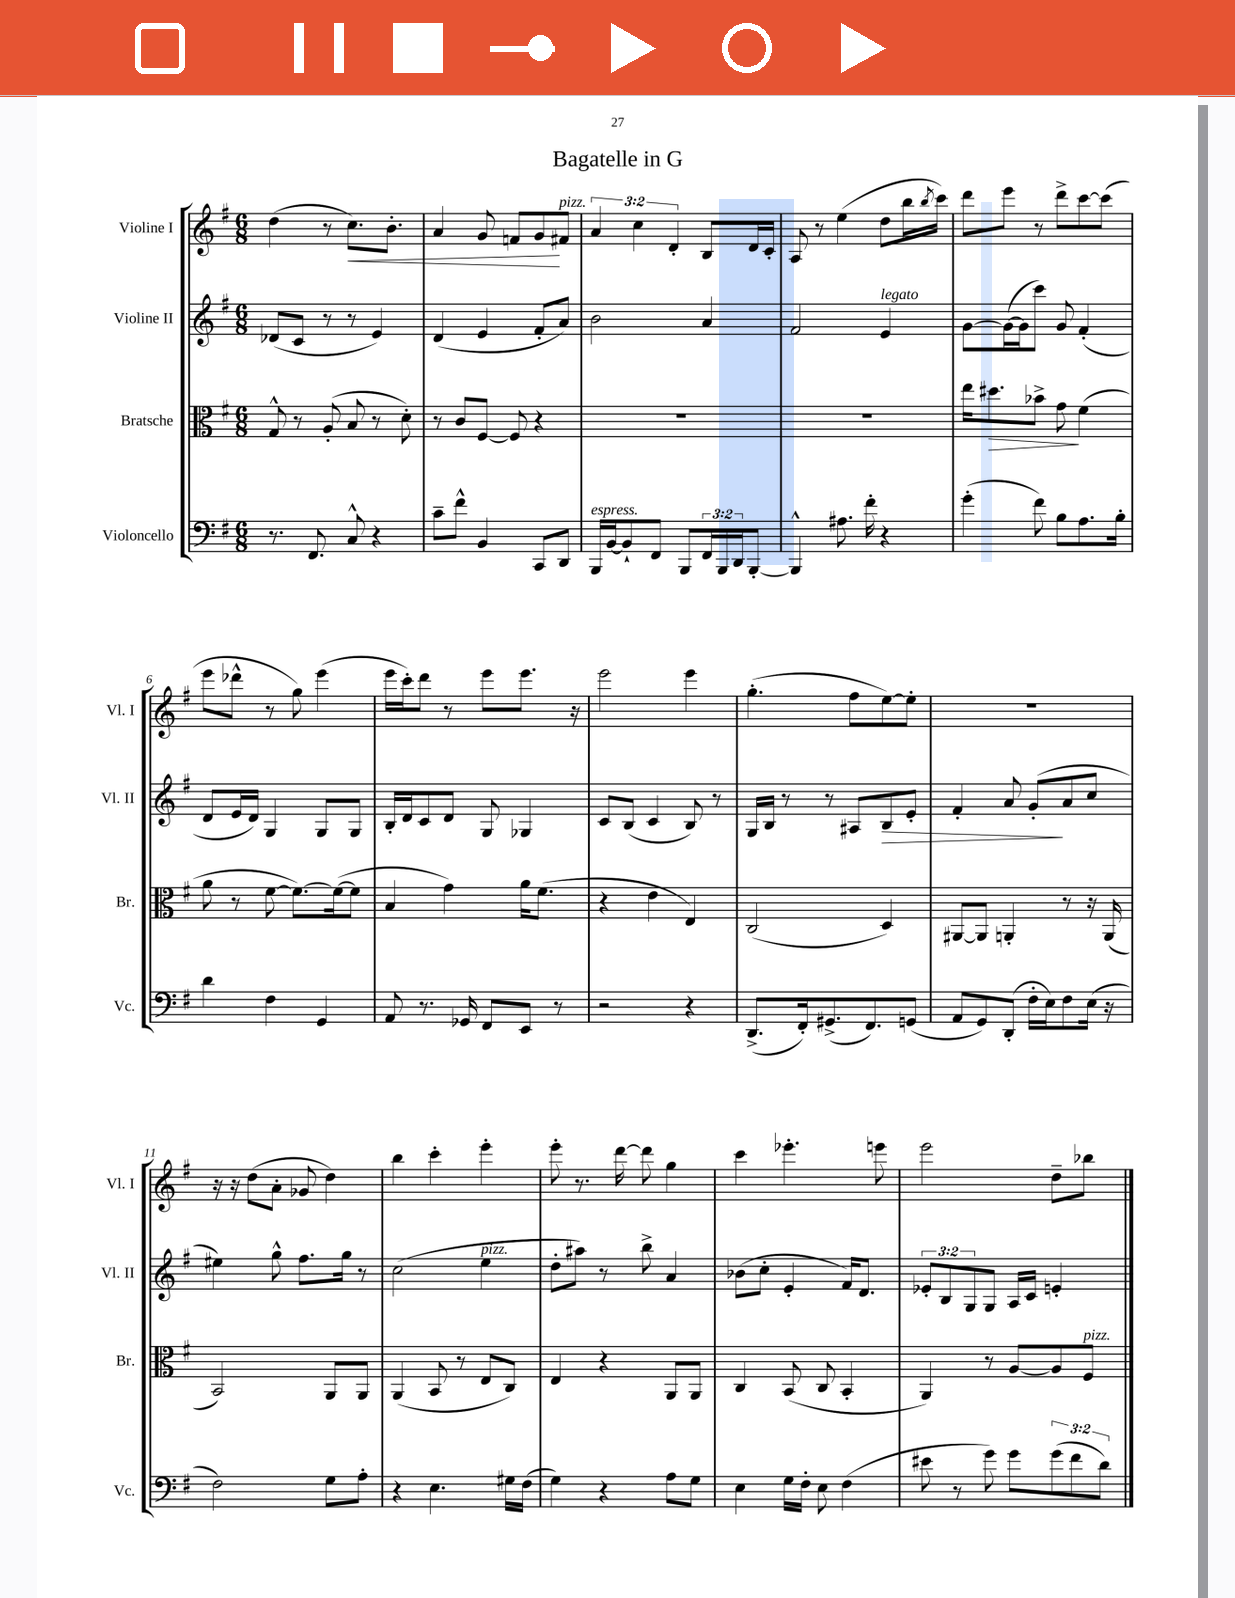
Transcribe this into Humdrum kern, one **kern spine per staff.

**kern	**kern	**kern	**kern
*staff4	*staff3	*staff2	*staff1
*clefF4	*clefC3	*clefG2	*clefG2
*k[f#]	*k[f#]	*k[f#]	*k[f#]
*M6/8	*M6/8	*M6/8	*M6/8
8.r	8G^^	(8d-	(4dd
.	8r	8c	.
8.FF#	.	.	.
.	(8A'	8r	8r
8C^^	8B	8r	8.cc)
4r	8r	4e)	.
.	.	.	8.b'
.	8d')	.	.
=	=	=	=
8c~	8r	(4d	4a
8f#^^	8c	.	.
4BB	[8F#	4e	8g
.	8F#]	.	8f
8CC	4r	8f#'	8g
8DD	.	8a)	8f#
=	=	=	=
16BBB	2.r	2b	6a
[16BB	.	.	.
8BB`]	.	.	.
.	.	.	6cc
8FF#	.	.	.
.	.	.	6d'
8BBB	.	.	.
24FF#	.	4a	8B
24BBB	.	.	.
24DD	.	.	.
[8BBB'	.	.	16d
.	.	.	16c'
=	=	=	=
4BBB^^]	2.r	2f#	8A
.	.	.	8r
8.A#	.	.	(4ee
16f#'	.	.	.
4r	.	4e	8dd
.	.	.	16bb
.	.	.	8qbb
.	.	.	16ccc)
=	=	=	=
(4g'	16ee	[8g	8ddd
.	8.dd#	.	.
.	.	(16g_	8eee
.	.	16g]	.
8f#)	8b-^	8ccc)	8r
8B	8g	8g	8ddd^
8.A	(4f#	(4f#'	[8ccc
.	.	.	(8ccc]
16B'	.	.	.
=	=	=	=
4d	8a	8d	8eee
.	8r	16e	8ddd-^^
.	.	16d)	.
4F#	[8f#	4G	8r
.	8.f#_)	.	8gg)
4GG	.	8G	(4eee
.	(16f#_	.	.
.	8f#]	8G	.
=	=	=	=
8AA	4B	16B'	16eee
.	.	16d	16ccc')
8.r	.	8c	8ddd
.	4g)	8d	8r
16GG-	.	.	.
8FF#	.	8G	8eee
8EE	16a	4G-	8.eee
.	(8.f#	.	.
8r	.	.	.
.	.	.	16r
=	=	=	=
2r	4r	8c	2eee
.	.	(8B	.
.	4e	4c	.
4r	4E)	8B)	4eee
.	.	8r	.
=	=	=	=
(8.DD^	(2C	16G	(4.gg'
.	.	16B	.
.	.	8r	.
16FF#')	.	.	.
(8.GG#^	.	8r	.
.	.	8A#	8ff#
8.FF#)	.	.	.
.	4D)	8B	[8ee)
(8GG	.	8e'	8ee']
=	=	=	=
8AA	[8AA#	4f#'	2.r
8GG)	8AA#]	.	.
(8DD'	4AA'	8a	.
16F#'	.	(8g'	.
16E)	.	.	.
8F#	8r	8a	.
(16E	16r	8cc	.
16r	(16AA	.	.
=	=	=	=
2F#)	2BB)	4ee#)	16r
.	.	.	16r
.	.	.	(8dd
.	.	8gg^^	8a'
.	.	8.ff#	8g-
8G	8AA	.	4dd)
.	.	16gg	.
8A'	8AA	8r	.
=	=	=	=
4r	(4AA	(2cc	4bb
4.E	8BB	.	4ccc'
.	8r	.	.
.	8E	4ee	4eee'
16G#	8C)	.	.
(16F#	.	.	.
=	=	=	=
4G)	4E	8dd'	8eee'
.	.	8aa#)	8.r
4r	4r	8r	.
.	.	.	[16ddd
.	.	8bb^	8ddd]
8A	8AA	4a	4gg
8G	8AA	.	.
=	=	=	=
4E	4C	(8b-	4ccc
.	.	8cc'	.
16G	(8BB	4e'	4.eee-'
16F#'	.	.	.
8E	8C	.	.
(4F#	4BB'	16f#)	.
.	.	8.d	.
.	.	.	8eee
=	=	=	=
8e#	4AA)	12e-'	2eee
.	.	12B	.
8r	.	.	.
.	.	12G	.
8g)	8r	8G	.
8g	[8A	16A	.
.	.	16c	.
(12g	8A]	4e'	8dd~
12f#	.	.	.
.	8F#	.	8bb-
12d)	.	.	.
==	==	==	==
*-	*-	*-	*-
